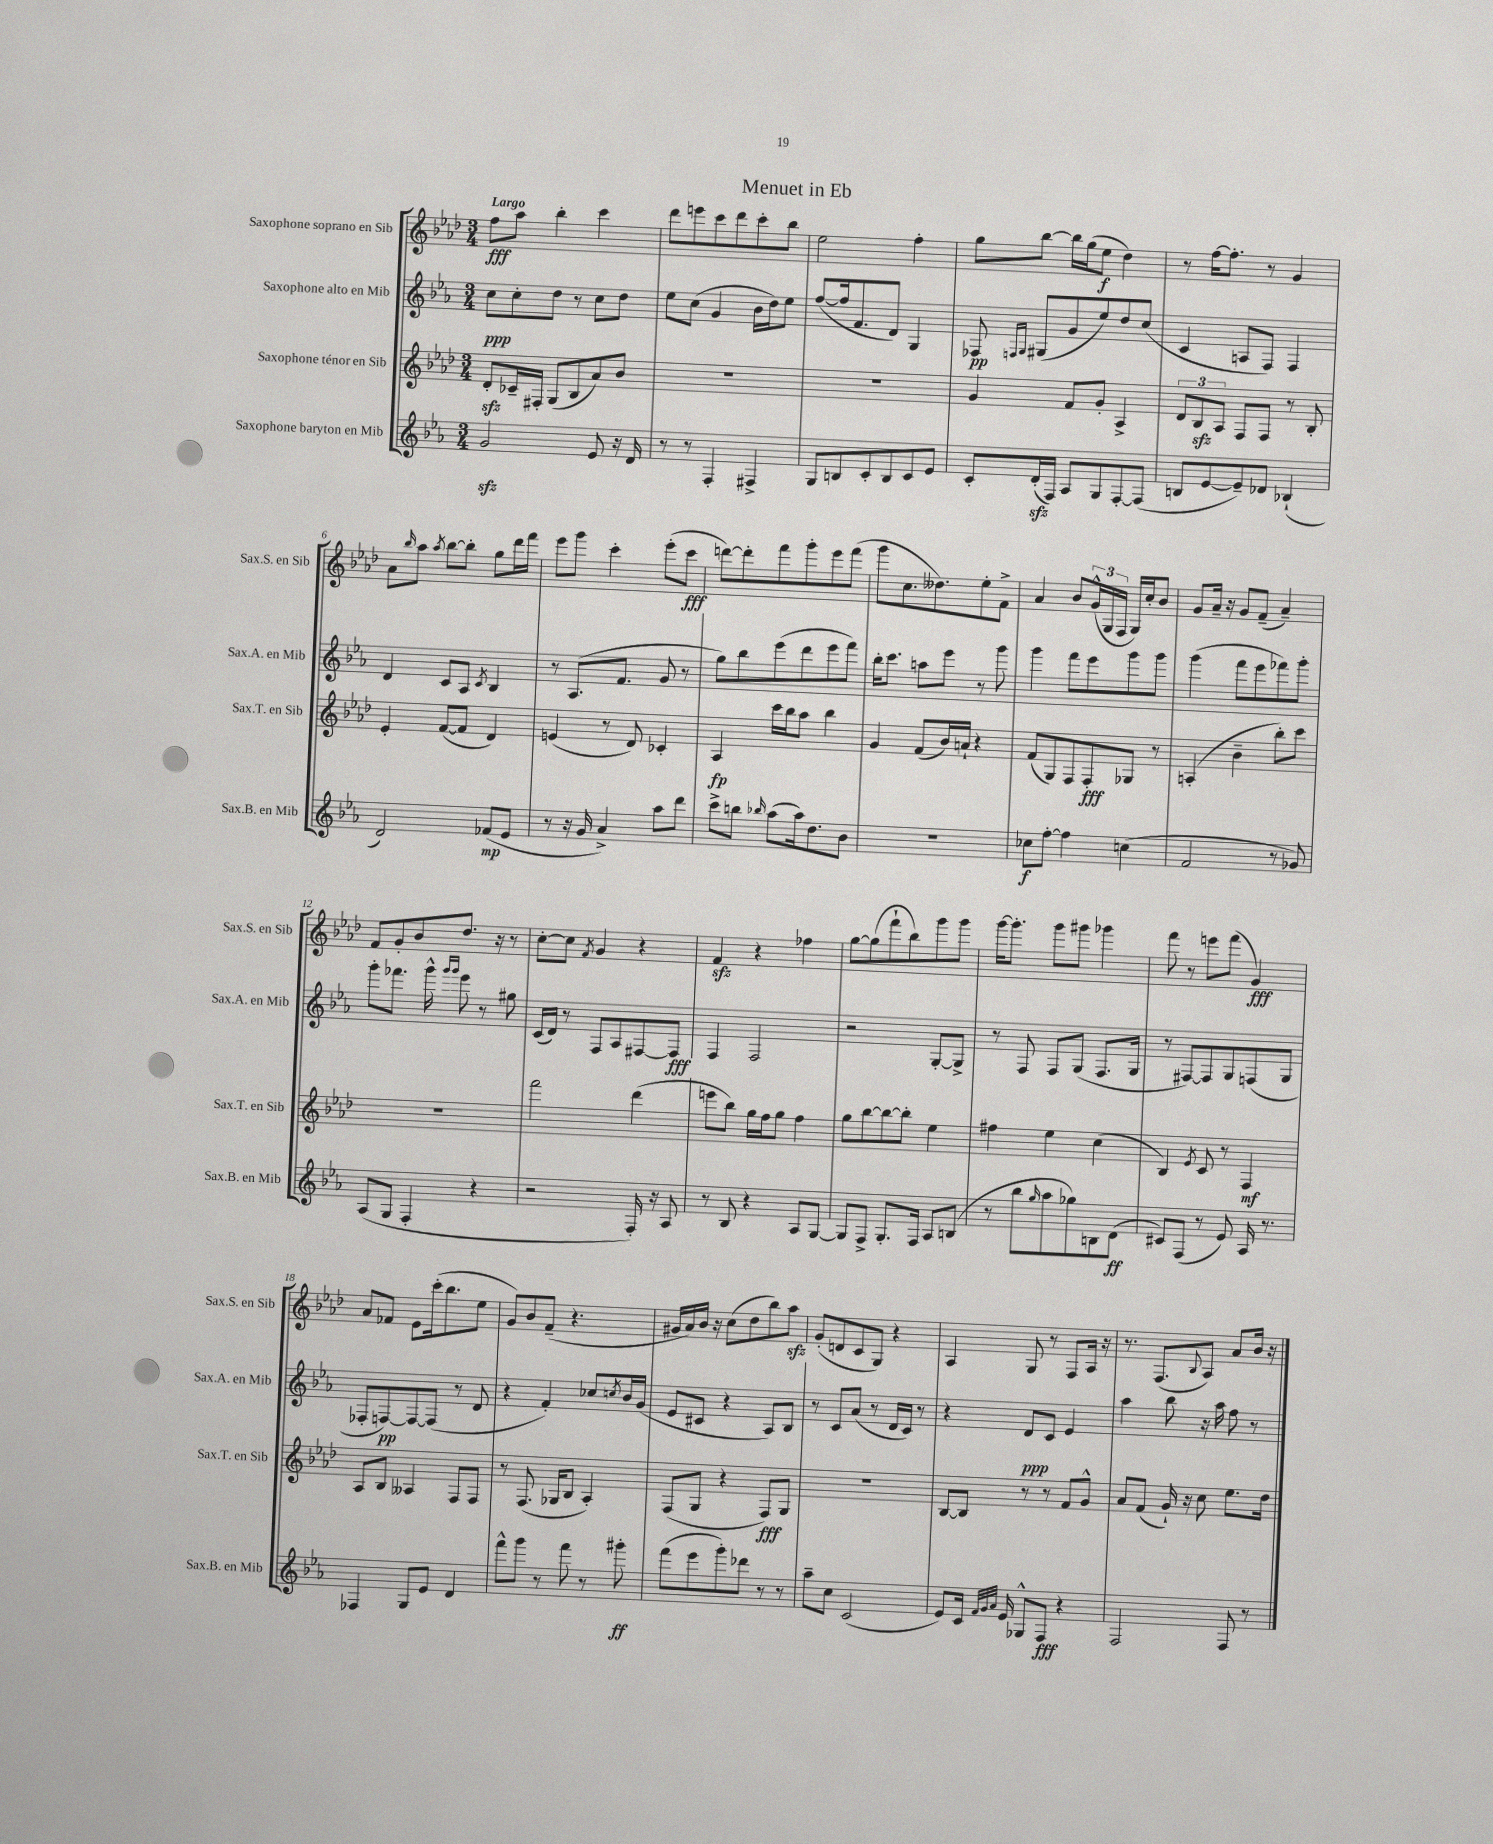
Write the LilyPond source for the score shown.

\header { title = "Menuet in Eb" }
<<
\new StaffGroup <<
\new Staff = "s0" \with { instrumentName = "Saxophone soprano en Sib" shortInstrumentName = "Sax.S. en Sib" } {
    \clef treble \key aes \major \numericTimeSignature \time 3/4 \tempo "Largo"
    f''8\fff aes''8 bes''4-. c'''4 |
    des'''8 e'''8 c'''8 des'''8 c'''8-. bes''8 |
    ees''2 f''4-. |
    g''8 bes''8~ bes''16 g''16( ees''8\f des''4) |
    r8 f''16~ f''8.-. r8 g'4 |
    aes'8 \grace { bes''16 } aes''8 \acciaccatura { aes''8 } bes''8~ bes''8-. g''8 des'''16 f'''16 |
    ees'''8 g'''8 c'''4-. ees'''8-.( c'''8\fff |
    d'''8~) d'''8-. f'''8 g'''8-. ees'''8 f'''8( |
    g'''8 c''8. deses''8.) ees''8-. f'8-> |
    aes'4 bes'8 \tuplet 3/2 { g'16-^( g16 f16 } g16) c''16-. bes'8 |
    g'8 aes'16-- r16 g'8 f'8--( aes'4--) |
    f'8 g'8-. bes'8 des''8. r16 r8 |
    c''8~-. c''8 \acciaccatura { f'8 } g'4 r4 |
    f'4\sfz r4 fes''4 |
    g''8~ g''8( f'''8-! bes''8) g'''8 g'''8 |
    g'''16~ g'''8.-. g'''8 gis'''8 ges'''4 |
    f'''8 r8 e'''8 f'''8( g'4\fff) |
    aes'8 fes'8 ees'8 c'''16-.( bes''8. ees''8 |
    g'8) bes'8 f'8--( r4. |
    gis'16 aes'16) bes'16 r16 c''8( des''8 bes''8) aes''8\sfz |
    g'8-.( d'8 c'8 g8) r4 |
    aes4 g8 r8 f8 aes16 r16 |
    r8. f8.( \appoggiatura { bes8 } aes8) aes'8 bes'16 r16 \bar "|." |
}
\new Staff = "s1" \with { instrumentName = "Saxophone alto en Mib" shortInstrumentName = "Sax.A. en Mib" } {
    \clef treble \key ees \major \numericTimeSignature \time 3/4
    c''8\ppp c''8-. d''8 r8 c''8 d''8 |
    ees''8 c''8( g'4 bes'16 d''16) ees''8 |
    f''8~( f''16 f'8. d'8) g4 |
    fes8\pp \grace { f16 g16 } gis8( g'8 ees''8) d''8 c''8( |
    c'4 a8 f8) f4 |
    d'4 c'8 aes8 \acciaccatura { c'8 } bes4 |
    r8 aes8.( f'8. g'8 r8 |
    g''8) bes''8 ees'''8( d'''8 ees'''8 f'''8) |
    bes''16-. c'''8. a''8 ees'''8 r8 g'''8 |
    g'''4 f'''8 ees'''8 g'''8 g'''8 |
    g'''4( f'''8 ees'''8 fes'''8) g'''8-. |
    g'''8-. fes'''8. g'''16-^ \grace { g'''16 g'''16 } ees'''8 r8 gis''8 |
    c'16( d'16) r8 f8 aes8 fis8~ fis8\fff |
    f4 f2 |
    r2 g8~-. g8-> |
    r8 f8 f8 g8( f8. g16 |
    r8 fis8~) fis8 g8 f8( g8 |
    fes8-. f8~\pp) f8~ f8( r8 d'8 |
    r4 f'4-.) ces''8 \acciaccatura { c''8 } bes'16 g'16( |
    ees'8 cis'8 r4 aes8) bes8 |
    r8 c'8 aes'8( r8 d'16 c'16) r8 |
    r4 d'8\ppp c'8 ees'4 |
    aes''4 bes''8 r16 aes''16 f''8 r8 \bar "|." |
}
\new Staff = "s2" \with { instrumentName = "Saxophone ténor en Sib" shortInstrumentName = "Sax.T. en Sib" } {
    \clef treble \key aes \major \numericTimeSignature \time 3/4
    des'8-.\sfz ces'16-- fis16-. g8( bes8 aes'8) bes'8 |
    R2. |
    R2. |
    g'4 f'8 g'8-. aes4-> |
    \tuplet 3/2 { des'8 bes8\sfz aes8 } f8 f8 r8 bes8-. |
    ees'4-. f'8~( f'8 des'4) |
    e'4( r8 des'8) ces'4-. |
    aes4\fp c'''16 bes''16 aes''8 bes''4 |
    g'4 f'8( bes'16) a'16-! r4 |
    f'8( g8) f8 f8-.\fff ges8 r8 |
    a4-.( bes'4-- bes''8-.) c'''8 |
    R2. |
    f'''2 des'''4( |
    e'''8 bes''8) g''16 f''16 g''8 f''4 |
    g''8 bes''8~ bes''8~ bes''8-. ees''4 |
    fis''4 ees''4 c''4( |
    bes4) \acciaccatura { ees'8 } c'8 r8 f4\mf |
    aes8 bes8 aeses4 f8 f8 |
    r8 f8.( ges16 bes8 aes4-.) |
    f8( g8 r4 f8\fff) g8 |
    R2. |
    bes8~ bes8 r8 r8 f'8 g'8-^ |
    aes'8 f'8( g'16-!) r16 c''8 ees''8. des''16 \bar "|." |
}
\new Staff = "s3" \with { instrumentName = "Saxophone baryton en Mib" shortInstrumentName = "Sax.B. en Mib" } {
    \clef treble \key ees \major \numericTimeSignature \time 3/4
    g'2\sfz ees'8 r16 d'16 |
    r8 r8 f4-. fis4-> |
    g8 b8 c'8-. b8 c'8 ees'8 |
    c'8-. d'16-.\sfz( f16) aes8 g8 f8~-. f8( |
    b8 ees'8~ ees'8--) des'8 bes4-!( |
    d'2) fes'8\mp( ees'8 |
    r8 r16 g'16 aes'4->) aes''8 d'''8 |
    c'''8-> b''8 \grace { bes''16 } aes''8( aes''16) d''8. bes'8 |
    R2. |
    ces''8\f f''8~-. f''4 c''4( |
    f'2 r8 ges'8) |
    aes8( g8 f4-. r4 |
    r2 f16-.) r16 aes8 |
    r8 bes8 r4 aes8 g8~ |
    g8 f8-> g8.-. f16 aes8 b8( |
    r8 bes''8 \grace { g''16 } aes''8 ges''8) b8 d'8\ff( |
    cis'8) f8( r8 ees'8) aes16 r8. |
    fes4 g8 ees'8 d'4 |
    f'''8-^ g'''8 r8 f'''8 r8 gis'''8-.\ff |
    f'''8( ees'''8 g'''8-.) des'''8 r8 r8 |
    aes''8-- c''8 c'2( |
    ees'8) c'16 \grace { f'32 g'32 aes'32 } ees'16 ges8-^ f8\fff r4 |
    f2 f8 r8 \bar "|." |
}
>>
>>
